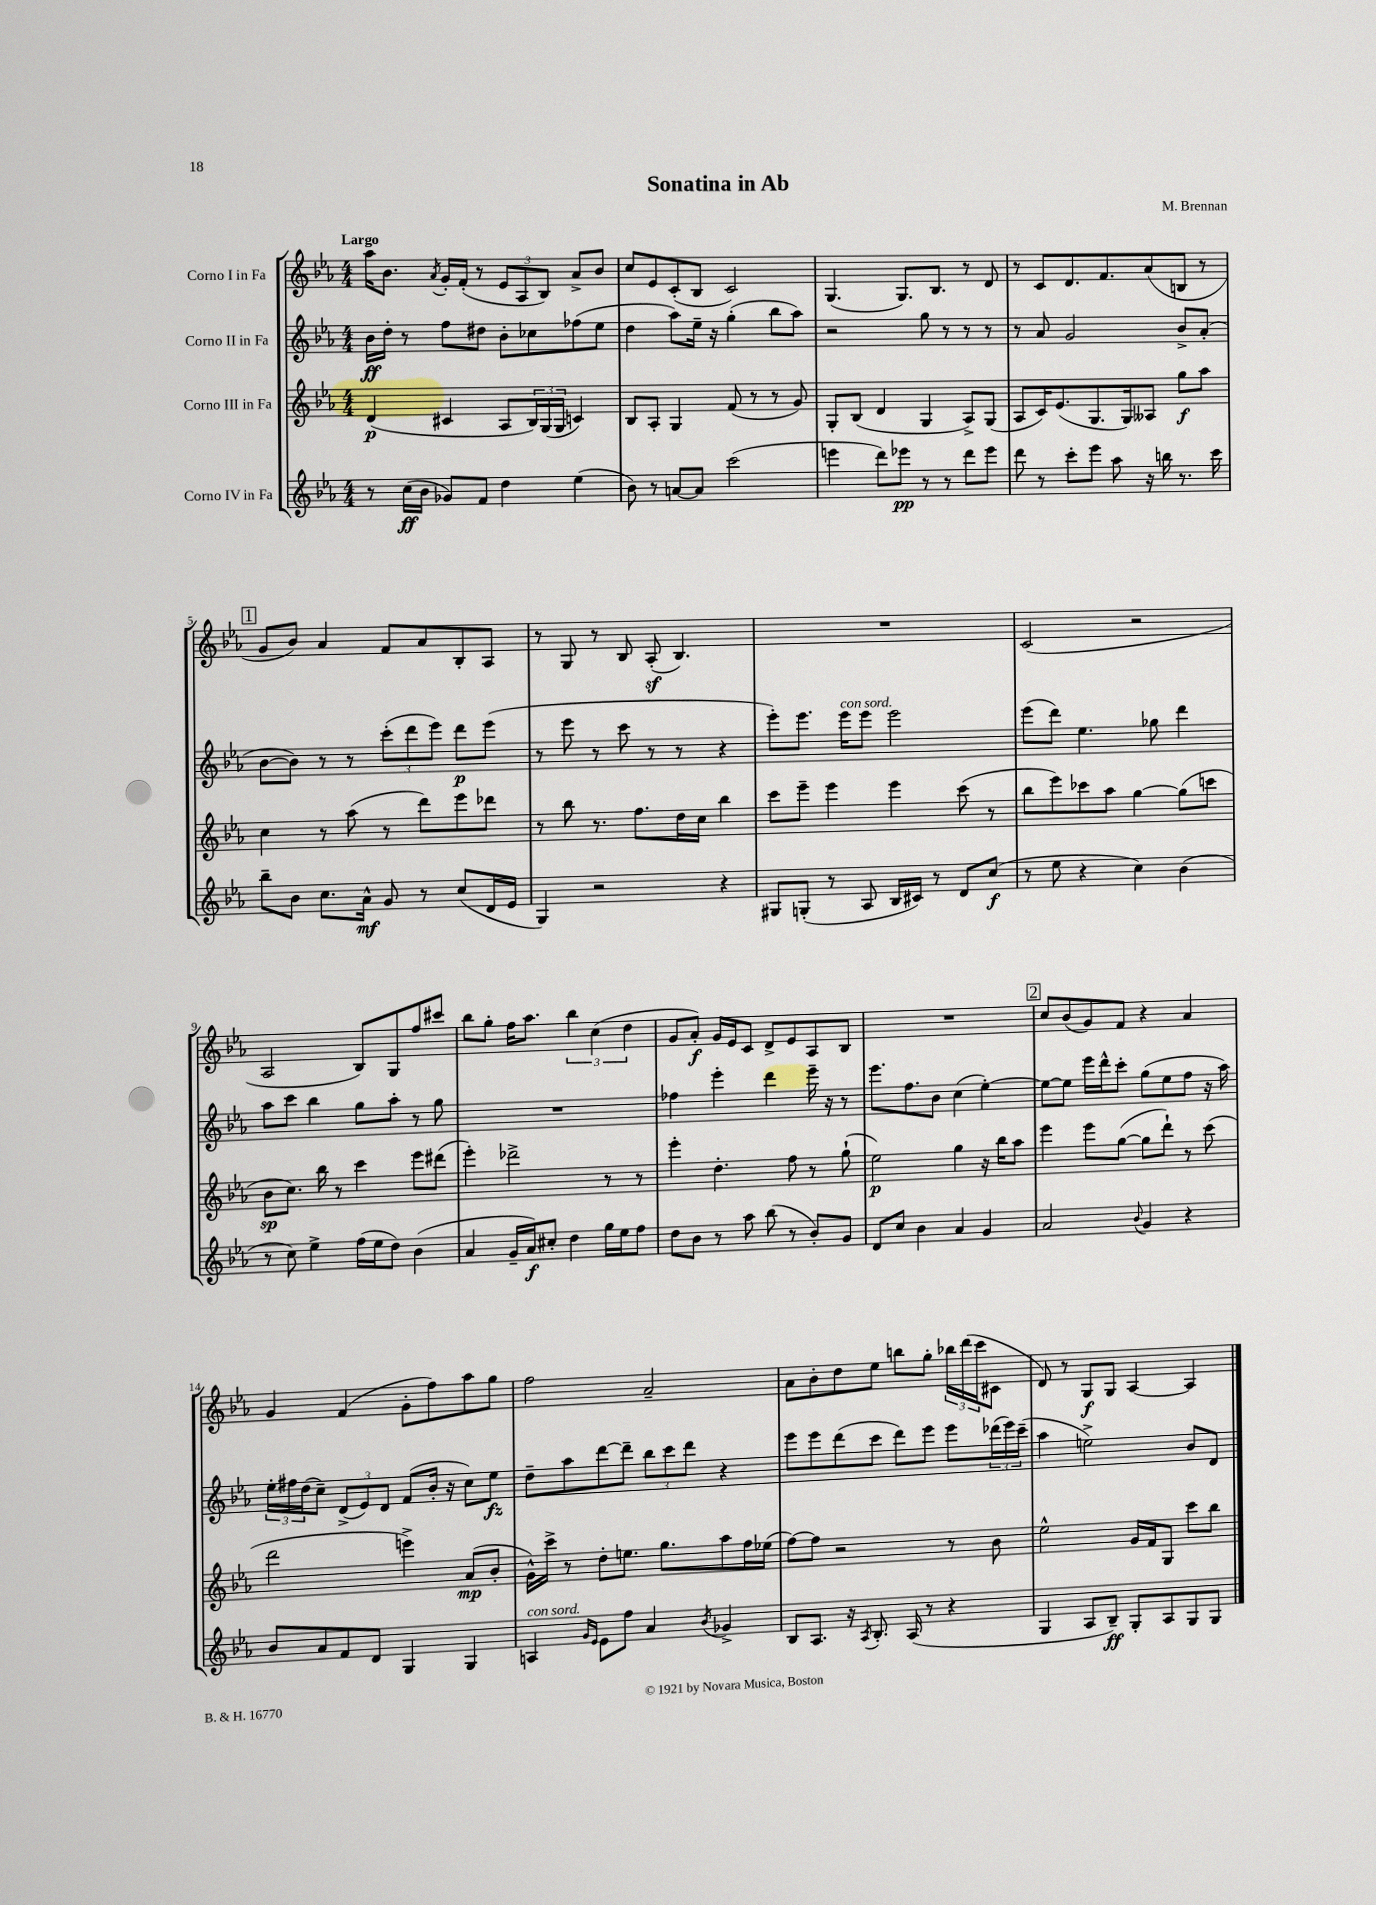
\header { title = "Sonatina in Ab" composer = "M. Brennan" }
<<
\new StaffGroup <<
\new Staff = "s0" \with { instrumentName = "Corno I in Fa" } {
    \clef treble \key ees \major \numericTimeSignature \time 4/4 \tempo "Largo"
    aes''16 bes'8. \acciaccatura { aes'8 } g'16-. f'16-.( r8 \tuplet 3/2 { ees'8 aes8 bes8) } aes'8-> bes'8 |
    c''8 ees'8 c'8-.( bes8 c'2) |
    g4.( g8.) bes8. r8 d'8 |
    r8 c'8 d'8. f'8. aes'8( b8 r8 |
    \mark \markup { \box "1" } g'8 bes'8) aes'4 f'8 aes'8 bes8-. aes8 |
    r8 g8 r8 bes8 aes8-.\sf( bes4.) |
    R1 |
    c'2( r2 |
    aes2 bes8) g8 f''8 cis'''8 |
    bes''8 g''8-. f''16 aes''8. \tuplet 3/2 { bes''4 c''4( d''4 } |
    g'8 aes'8-.\f) g'16 ees'16 c'8 d'8-> ees'8 aes8 bes8 |
    R1 |
    \mark \markup { \box "2" } c''8 bes'8( g'8) f'8 r4 aes'4 |
    g'4 f'4( g'8-. f''8) aes''8 g''8 |
    f''2 aes'2-- |
    aes'8 bes'8-. d''8 ees''8 b''8 g''8-. \tuplet 3/2 { bes''16 d'''16( c'''16 } cis'8 |
    d'8) r8 g8\f g8 aes4~ aes4 \bar "|." |
}
\new Staff = "s1" \with { instrumentName = "Corno II in Fa" } {
    \clef treble \key ees \major \numericTimeSignature \time 4/4
    bes'16\ff d''16-. r8 f''8 dis''8 bes'8-. ces''8 fes''8( ees''8 |
    d''4 aes''8) ees''16-- r16 g''4-.( bes''8 aes''8) |
    r2 g''8 r8 r8 r8 |
    r8 aes'8 g'2 bes'8-> aes'8-.( |
    \mark \markup { \box "1" } bes'8~ bes'8) r8 r8 \tuplet 3/2 { c'''8-.( d'''8 ees'''8) } d'''8\p ees'''8( |
    r8 ees'''8 r8 c'''8 r8 r8 r4 |
    ees'''8-.) ees'''8. ees'''16^\markup { \italic "con sord." } ees'''8 ees'''2 |
    ees'''8( d'''8) ees''4. ges''8 d'''4 |
    aes''8 c'''8 bes''4 g''8 aes''8-. r8 g''8 |
    R1 |
    fes''4 ees'''4-. d'''4 ees'''16-- r16 r8 |
    ees'''8. f''8. bes'8 c''4( ees''4~-.) |
    \mark \markup { \box "2" } ees''8~ ees''8 ees'''16 d'''16-^ c'''8-. g''8( ees''8 f''8 r16 aes''16) |
    \tuplet 3/2 { ees''16-. fis''16 d''16( } c''8--) \tuplet 3/2 { d'8->( ees'8) d'8 } f'8( bes'16-. r16 c''8) ees''8\fz |
    d''8-- aes''8 d'''8~ d'''8-- \tuplet 3/2 { bes''8 c'''8 d'''8 } r4 |
    ees'''8 ees'''8 d'''8( c'''8 d'''8) ees'''8 ees'''8 \tuplet 3/2 { des'''16( ees'''16) c'''16--( } |
    aes''4 e''2->) bes'8 d'8 \bar "|." |
}
\new Staff = "s2" \with { instrumentName = "Corno III in Fa" } {
    \clef treble \key ees \major \numericTimeSignature \time 4/4
    d'4\p( cis'4 aes8 \tuplet 3/2 { bes16) g16( g16 } c'4) |
    bes8 aes8-. g4 f'8( r8 r8 g'8) |
    g8-. bes8( d'4 g4 aes8->) g8( |
    aes8 c'16) ees'8.( g8. g16) aeses8 g''8\f aes''8 |
    \mark \markup { \box "1" } c''4 r8 aes''8( r8 d'''8) ees'''8 des'''8 |
    r8 bes''8 r8. f''8. d''16 c''16 bes''4 |
    c'''8 ees'''8-- ees'''4 ees'''4 c'''8( r8 |
    bes''8 ees'''8) ces'''8 aes''8 g''4~ g''8( c'''8 |
    bes'8\sp c''8.) bes''16 r8 c'''4 ees'''8 dis'''8( |
    ees'''4-.) des'''2-> r8 r8 |
    ees'''4-. d''4.-. f''8 r8 g''8-!( |
    ees''2\p) g''4 r16 bes''16 aes''8 |
    \mark \markup { \box "2" } ees'''4 ees'''8 g''8~( g''8 d'''8-!) r8 c'''8( |
    d'''2 e'''4->) aes'8\mp( bes'8-. |
    g'16-^) c'''16-> r8 d''8-. e''8. g''8. aes''8 f''16 ees''16( |
    f''8~) f''8 r2 r8 bes'8 |
    ees''2-^ g'16 f'16 g8 c'''8 bes''8 \bar "|." |
}
\new Staff = "s3" \with { instrumentName = "Corno IV in Fa" } {
    \clef treble \key ees \major \numericTimeSignature \time 4/4
    r8 c''16\ff( bes'16 ges'8) f'8 d''4 ees''4( |
    bes'8) r8 a'8~ a'8 c'''2( |
    e'''4 d'''8) ees'''8\pp r8 r8 d'''8 ees'''8 |
    d'''8 r8 c'''8-. ees'''8 aes''8 r16 b''16 r8. c'''16 |
    \mark \markup { \box "1" } bes''8-- bes'8 c''8. aes'16-^\mf g'8 r8 c''8( d'16 ees'16 |
    g4) r2 r4 |
    gis8 g8-.( r8 aes8 bes16 cis'16) r8 d'8 c''8\f( |
    r8 ees''8 r4 c''4) bes'4( |
    r8 c''8) ees''4-> f''16( ees''16 d''8) bes'4( |
    aes'4 g'16-- aes'16\f) cis''8-. d''4 g''16 ees''16 f''8 |
    d''8 bes'8 r8 aes''8 bes''8( r8 bes'8-.) g'8 |
    d'8 c''8 bes'4 aes'4 g'4 |
    \mark \markup { \box "2" } aes'2 \appoggiatura { bes'8 } g'4 r4 |
    bes'8 aes'8 f'8 d'8 g4 g4 |
    a4^\markup { \italic "con sord." } \grace { g'16 ees'16 } ees'8 f''8 aes'4 \acciaccatura { bes'8 } ges'4-> |
    bes8 aes8. r16 \acciaccatura { aes8 } bes8.-. aes16( r8 r4 |
    g4 aes8 bes8--\ff) g8-. aes8 g8 g8 \bar "|." |
}
>>
>>
